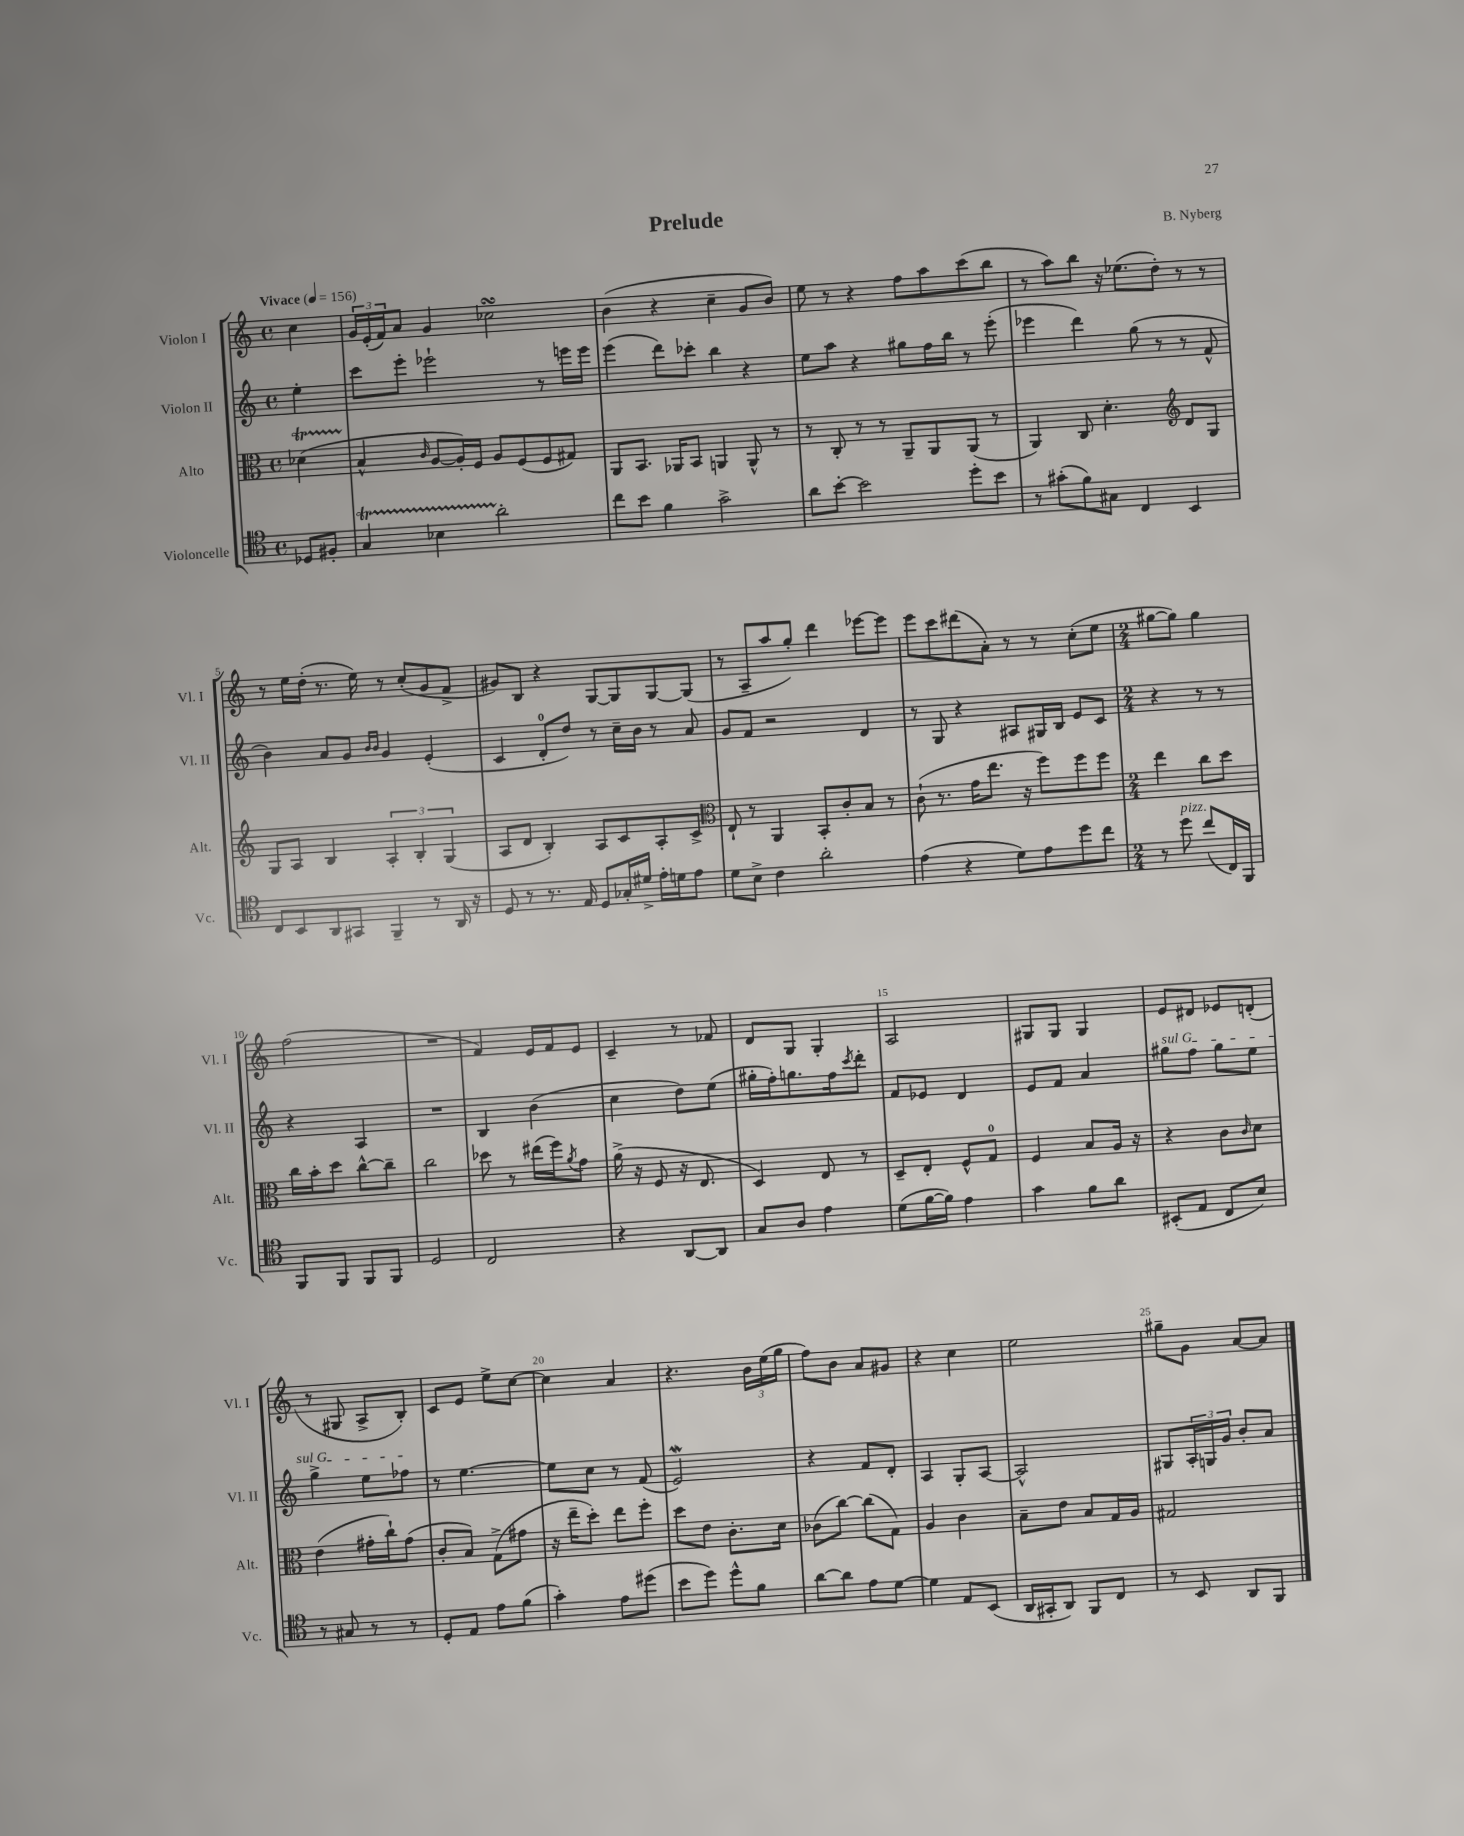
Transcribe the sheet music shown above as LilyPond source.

\header { title = "Prelude" composer = "B. Nyberg" }
<<
\new StaffGroup <<
\new Staff = "s0" \with { instrumentName = "Violon I" shortInstrumentName = "Vl. I" } {
    \clef treble \key c \major \defaultTimeSignature \time 4/4 \partial 4 \tempo "Vivace" 4 = 156
    c''4 |
    \tuplet 3/2 { g'16 e'16-.( f'16) } a'8 g'4 ces''2\turn |
    b'4( r4 c''4-- g'8 b'8) |
    e''8 r8 r4 f''8 a''8 c'''8( b''8 |
    r8 a''8) b''8 r16 ees''8.( d''8-.) r8 r8 |
    r8 e''16 d''16-.( r8. e''16) r8 c''8-.( g'8 f'8-> |
    gis'8) b8 r4 g8~ g8 g8~ g8( |
    r8 a8-- a''8 g''8-.) d'''4 ees'''8~ ees'''8 |
    e'''8 c'''8 dis'''8( a'8-.) r8 r8 c''8-.( e''8 |
    \numericTimeSignature \time 2/4 gis''8~ gis''8) gis''4 |
    f''2( |
    R2 |
    f'4) e'16 f'16 e'8 |
    c'4-- r8 fes'8 |
    d'8 g8 g4-. |
    a2 |
    gis8 gis8 gis4 |
    e'8 dis'8 ees'8 d'8-.( |
    r8 gis8 a8-> b8-.) |
    c'8 e'8 e''8-> c''8~ |
    c''4 a'4 |
    r4. \tuplet 3/2 { b'16 e''16( g''16 } |
    f''8) b'8 a'8 gis'8 |
    r4 c''4 |
    e''2 |
    gis''8-- g'8 a'8~ a'8 \bar "|." |
}
\new Staff = "s1" \with { instrumentName = "Violon II" shortInstrumentName = "Vl. II" } {
    \clef treble \key c \major \defaultTimeSignature \time 4/4 \partial 4
    e''4-. |
    c'''8 e'''8-. ees'''2-! r8 e'''16 e'''16 |
    e'''4( d'''8) ces'''8-. b''4 r4 |
    e''8 a''8 r4 gis''8 f''16 b''16 r8 e'''8-.( |
    ees'''4 d'''4) g''8( r8 r8 f'8-^ |
    b'4) a'8 g'8 \grace { b'16 b'16 } g'4 e'4-.( |
    c'4 d'8-0-. d''8) r8 c''16-- b'16 r8 a'8 |
    g'8 f'8 r2 d'4 |
    r8 g8 r4 ais8 gis16 b16 e'8 c'8 |
    \numericTimeSignature \time 2/4 r4 r8 r8 |
    r4 a4 |
    R2 |
    b4 b'4( |
    c''4 d''8) e''8( |
    gis''16-. f''16-.) g''8. f''16 \acciaccatura { c'''8 } d'''8-. |
    f'8 ees'8 d'4 |
    e'8 f'8 a'4 |
    \once \override TextSpanner.bound-details.left.text = \markup { \italic "sul G" } gis''8\startTextSpan f''8 gis''8 e''8 |
    g''4-> e''8 fes''8\stopTextSpan |
    r8 e''4.~ |
    e''8 c''8 r8 f'8( |
    e'2\mordent) |
    r4 f'8 d'8-. |
    a4 g8-. a8~ |
    a2-^ |
    gis8 \tuplet 3/2 { a16-. g16 g'16 } b'8-. a'8 \bar "|." |
}
\new Staff = "s2" \with { instrumentName = "Alto" shortInstrumentName = "Alt." } {
    \clef alto \key c \major \defaultTimeSignature \time 4/4 \partial 4
    des'4\startTrillSpan( |
    b4-^\stopTrillSpan \grace { c'16 } a8~ a16-.) f16 a8 f8( f8 gis8) |
    a,8 b,8. aes,16 b,8 a,4 a,8-^ r8 |
    r8 c8-. r8 r8 a,8-- a,8 a,8( r8 |
    a,4) c8 d'4.-. \clef treble d'8 g8 |
    g8 a8 b4 \tuplet 3/2 { a4-. b4-. g4( } |
    a8 d'8 b4-.) a8 c'8 a8-. c'8-> |
    \clef alto e8-! r8 a,4 b,8-. c'8-. b8 r8 |
    c'8-!( r8. g'16 e''8. r16 f''8) f''8 f''8 |
    \numericTimeSignature \time 2/4 e''4 c''8 d''8 |
    c''16 b'16-. d''8 c''8~-^ c''8-- |
    c''2 |
    des''8 r8 eis''16( f''16) \acciaccatura { a'8 } g'8 |
    a'16->( r16 f8 r16 e8. |
    d4) e8 r8 |
    d8-- e8-. f8-^ g8-0 |
    f4 b8 a16 r16 |
    r4 c'8 \grace { c'16 } d'8 |
    e'4( gis'16-. c''16-!) gis'8( |
    c'8-. b8) g8->( gis'8 |
    r16 e''16-- d''8-.) e''8 f''8-. |
    d''8 e'8 c'8.-. d'16 |
    ces'8( c''8~) c''8( g8) |
    a4 c'4 |
    b8-- e'8 b8 g16 a16 |
    gis2 \bar "|." |
}
\new Staff = "s3" \with { instrumentName = "Violoncelle" shortInstrumentName = "Vc." } {
    \clef tenor \key c \major \defaultTimeSignature \time 4/4 \partial 4
    des8 fis8-. |
    g4\startTrillSpan bes4 a'2-.\stopTrillSpan |
    c''8 b'8 f'4 g'2-> |
    a'8 b'8~-. b'2 d''8-. b'8 |
    r8 gis'8-.( f'8) gis8 c4 b,4 |
    c8 b,8 a,8 gis,8 f,4-- r8 a,16 r16 |
    d8 r8 r8. e16 d8 ges16-. dis'16-> e'16-. d'16 e'8 |
    d'8 b8-> c'4 a'2-. |
    e'4( r4 d'8) e'8 d''8 c''8 |
    \numericTimeSignature \time 2/4 r8 d''8^\markup { \italic "pizz." } c''8( c16) f,16 |
    f,8 f,8 f,8 f,8 |
    d2 |
    c2 |
    r4 a,8~ a,8 |
    g8 a8 e'4 |
    d'8( f'16~ f'16) e'4 |
    g'4 f'8 a'8 |
    bis,8-.( e8 c8 b8) |
    r8 gis8 r8 r8 |
    d8-. e8 e'8 f'8( |
    g'4-.) e'8 dis''8( |
    b'8 d''8) d''8-^ f'8 |
    a'8~ a'8 e'8 d'8~ |
    d'4 e8 b,8( |
    a,16 gis,16-. a,8) f,8 c8 |
    r8 b,8 a,8 f,8 \bar "|." |
}
>>
>>
\layout { \context { \Score \override BarNumber.break-visibility = ##(#f #t #t) barNumberVisibility = #(every-nth-bar-number-visible 5) } }
